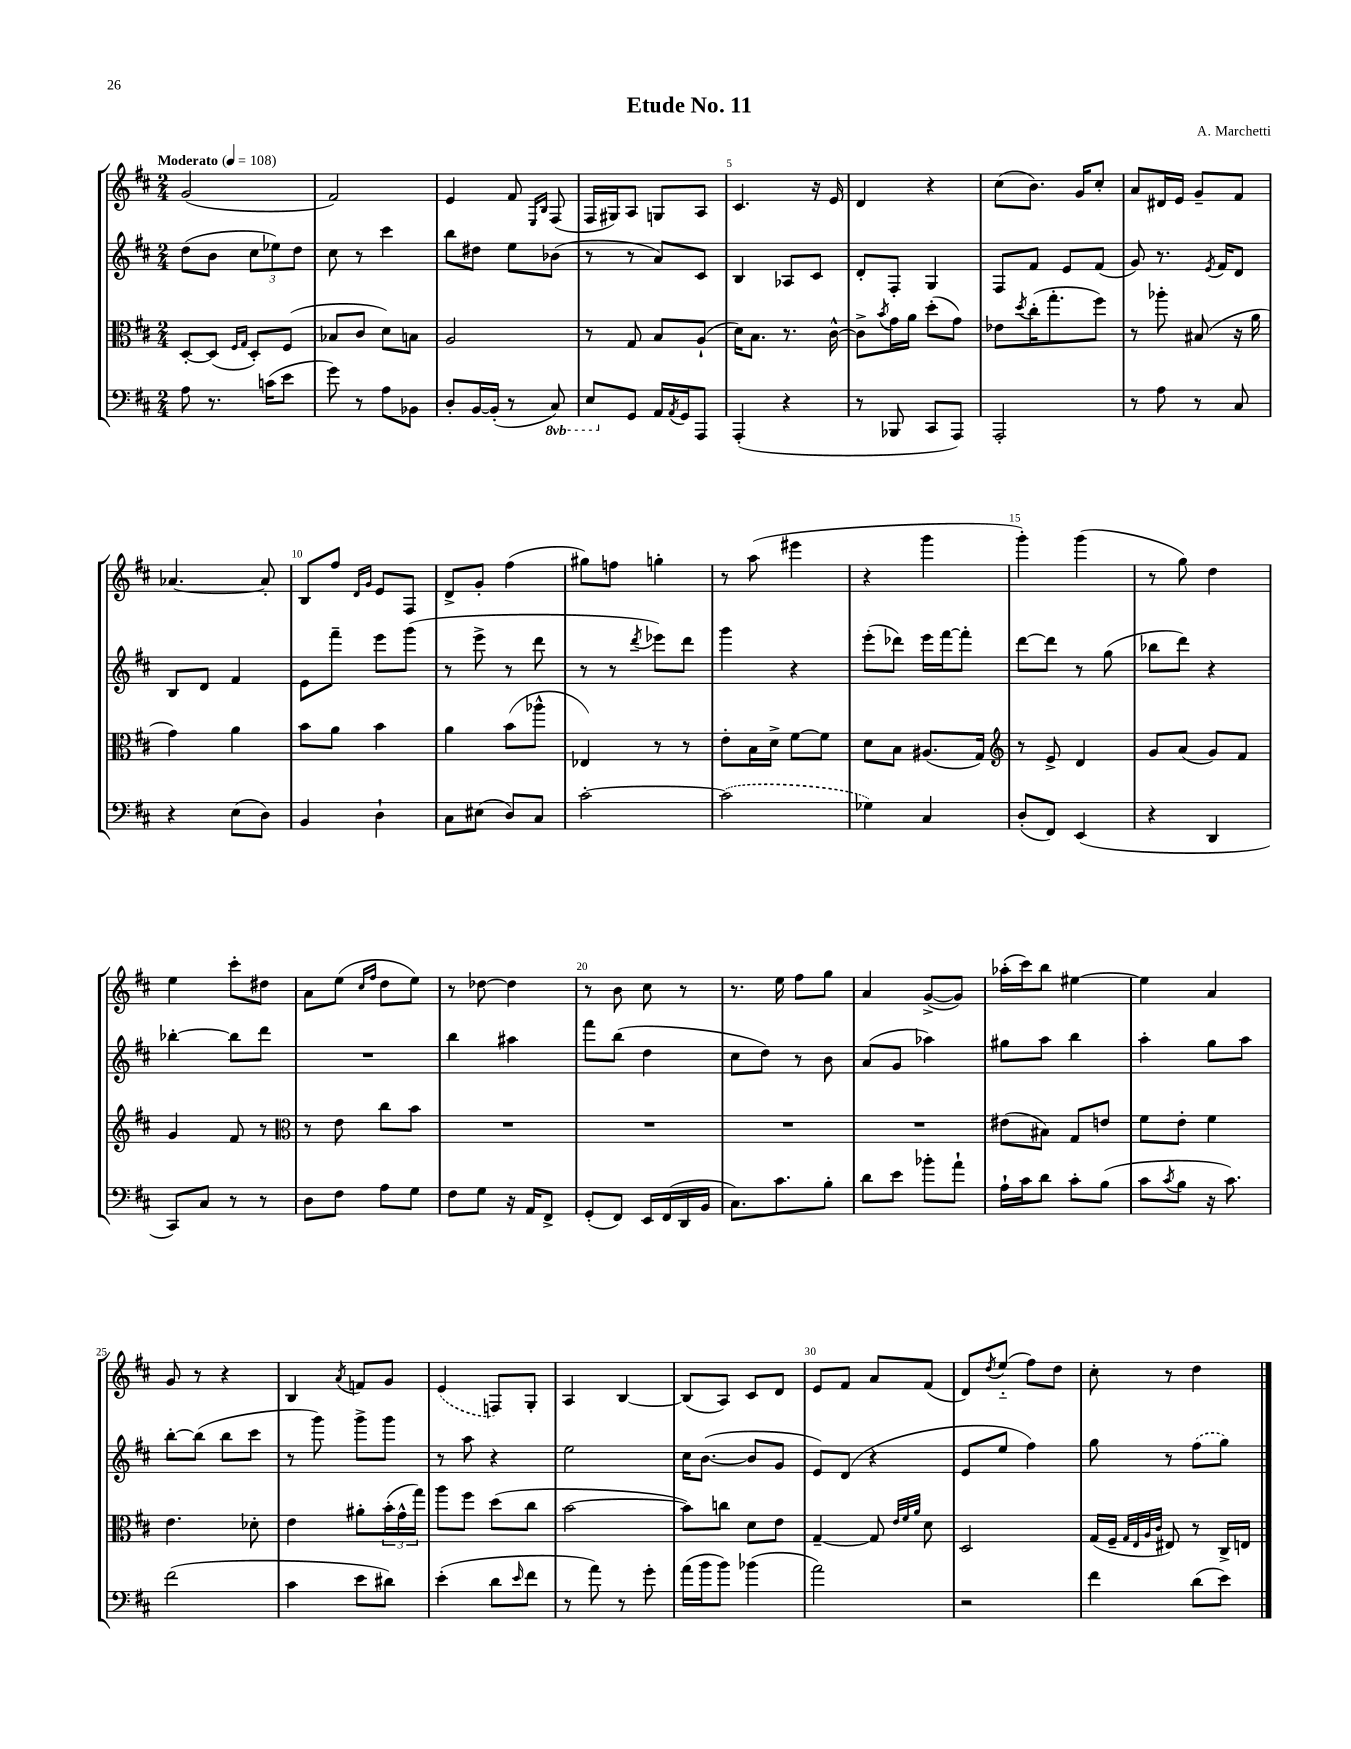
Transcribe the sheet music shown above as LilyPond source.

\header { title = "Etude No. 11" composer = "A. Marchetti" }
<<
\new StaffGroup <<
\new Staff = "s0" {
    \clef treble \key d \major \numericTimeSignature \time 2/4 \tempo "Moderato" 4 = 108
    g'2( |
    fis'2) |
    e'4 fis'8 \grace { e16 b16 } fis8( |
    fis16 gis16) a8 g8 a8 |
    cis'4. r16 e'16 |
    d'4 r4 |
    cis''8( b'8.) g'16 cis''8-. |
    a'8 dis'16 e'16 g'8-- fis'8 |
    aes'4.~ aes'8-. |
    b8 fis''8 \grace { d'16 g'16 } e'8 fis8 |
    d'8-> g'8-. fis''4( |
    gis''8) f''8 g''4-. |
    r8 a''8( eis'''4 |
    r4 g'''4 |
    g'''4-.) g'''4( |
    r8 g''8) d''4 |
    e''4 cis'''8-. dis''8 |
    a'8 e''8( \grace { cis''16 fis''16 } d''8 e''8) |
    r8 des''8~ des''4 |
    r8 b'8 cis''8 r8 |
    r8. e''16 fis''8 g''8 |
    a'4 g'8~->( g'8) |
    aes''16-.( cis'''16) b''8 eis''4~ |
    eis''4 a'4 |
    g'8 r8 r4 |
    b4 \acciaccatura { a'8 } f'8 g'8 |
    \once \slurDashed e'4( f8) g8-. |
    a4 b4~ |
    b8( a8) cis'8 d'8 |
    e'8 fis'8 a'8 fis'8( |
    d'8) \acciaccatura { d''8 } e''8-_( fis''8) d''8 |
    cis''8-. r8 d''4 \bar "|." |
}
\new Staff = "s1" {
    \clef treble \key d \major \numericTimeSignature \time 2/4
    d''8( b'8 \tuplet 3/2 { cis''8 ees''8) d''8 } |
    cis''8 r8 cis'''4 |
    b''8 dis''8 e''8 bes'8( |
    r8 r8 a'8) cis'8 |
    b4 aes8 cis'8 |
    d'8-. fis8-. g4 |
    fis8 fis'8 e'8 fis'8( |
    g'8) r8. \acciaccatura { e'8 } fis'16 d'8 |
    b8 d'8 fis'4 |
    e'8 fis'''8-- e'''8 g'''8( |
    r8 e'''8-> r8 d'''8 |
    r8 r8 \acciaccatura { d'''8 } ees'''8) d'''8 |
    g'''4 r4 |
    e'''8-.( des'''8) e'''16 fis'''16~ fis'''8-. |
    d'''8~ d'''8 r8 g''8( |
    bes''8 d'''8) r4 |
    bes''4~-. bes''8 d'''8 |
    R2 |
    b''4 ais''4 |
    fis'''8 b''8( d''4 |
    cis''8 d''8) r8 b'8 |
    a'8( g'8 aes''4) |
    gis''8 a''8 b''4 |
    a''4-. g''8 a''8 |
    b''8~-. b''8( b''8 cis'''8 |
    r8 g'''8) g'''8-> g'''8 |
    r8 a''8 r4 |
    e''2 |
    cis''16 b'8.~( b'8 g'8 |
    e'8) d'8( r4 |
    e'8 e''8 fis''4) |
    g''8 r8 \once \slurDashed fis''8( g''8) \bar "|." |
}
\new Staff = "s2" {
    \clef alto \key d \major \numericTimeSignature \time 2/4
    d8~-. d8( \grace { fis16 g16 } d8-.) fis8( |
    bes8 cis'8 d'8) b8 |
    a2 |
    r8 g8 b8 a8-!( |
    d'16) b8. r8. cis'16~-^ |
    cis'8-> \acciaccatura { b'8 } g'16 a'16 d''8-.( g'8) |
    ees'8 \acciaccatura { d''8 } cis''16-.( g''8.-. fis''8) |
    r8 aes''8-. bis8( r16 a'16 |
    g'4) a'4 |
    b'8 a'8 b'4 |
    a'4 b'8( aes''8-^ |
    ees4) r8 r8 |
    e'8-. b16 d'16-> fis'8~ fis'8 |
    d'8 b8 ais8.( g16) |
    \clef treble r8 e'8-> d'4 |
    g'8 a'8( g'8) fis'8 |
    g'4 fis'8 r8 |
    \clef alto r8 e'8 cis''8 b'8 |
    R2 |
    R2 |
    R2 |
    R2 |
    eis'8( bis8) g8 e'8 |
    fis'8 e'8-. fis'4 |
    e'4. des'8-. |
    e'4 ais'8-. \tuplet 3/2 { b'16-.( g'16-^ g''16) } |
    a''8 fis''8 d''8( cis''8 |
    b'2~ |
    b'8) c''8 d'8 e'8 |
    g4~-- g8 \grace { e'32 fis'32 a'32 } d'8 |
    d2 |
    g16( fis16-- \grace { g32 e32 a32 cis'32 } eis8) r8 cis16-> e16 \bar "|." |
}
\new Staff = "s3" {
    \clef bass \key d \major \numericTimeSignature \time 2/4 \set Staff.ottavationMarkups = #ottavation-simple-ordinals
    a8 r8. c'16( e'8 |
    g'8) r8 a8 bes,8 |
    d8-. b,16~ b,16-.( r8 \ottava #-1 cis,8) |
    e,8 \ottava #0 g,8 a,16 \acciaccatura { a,8 } g,16 a,,8 |
    a,,4-.( r4 |
    r8 bes,,8 cis,8 a,,8) |
    a,,2-. |
    r8 a8 r8 cis8 |
    r4 e8( d8) |
    b,4 d4-! |
    cis8 eis8( d8) cis8 |
    cis'2~-. |
    \once \slurDashed cis'2( |
    ges4) cis4 |
    d8-.( fis,8) e,4( |
    r4 d,4 |
    cis,8) cis8 r8 r8 |
    d8 fis8 a8 g8 |
    fis8 g8 r16 a,16 fis,8-> |
    g,8-.( fis,8) e,16 fis,16( d,16 b,16 |
    cis8.) cis'8. b8-. |
    d'8 e'8 bes'8-. a'8-! |
    a16-! cis'16 d'8 cis'8-. b8( |
    cis'8 \acciaccatura { cis'8 } b8 r16 cis'8.) |
    fis'2( |
    cis'4 e'8 dis'8) |
    e'4-.( d'8 \grace { e'16 } fis'8 |
    r8 a'8) r8 g'8-. |
    a'16( b'16 b'8) bes'4( |
    a'2) |
    r2 |
    fis'4 d'8( e'8) \bar "|." |
}
>>
>>
\layout { \context { \Score \override BarNumber.break-visibility = ##(#f #t #t) barNumberVisibility = #(every-nth-bar-number-visible 5) } }
